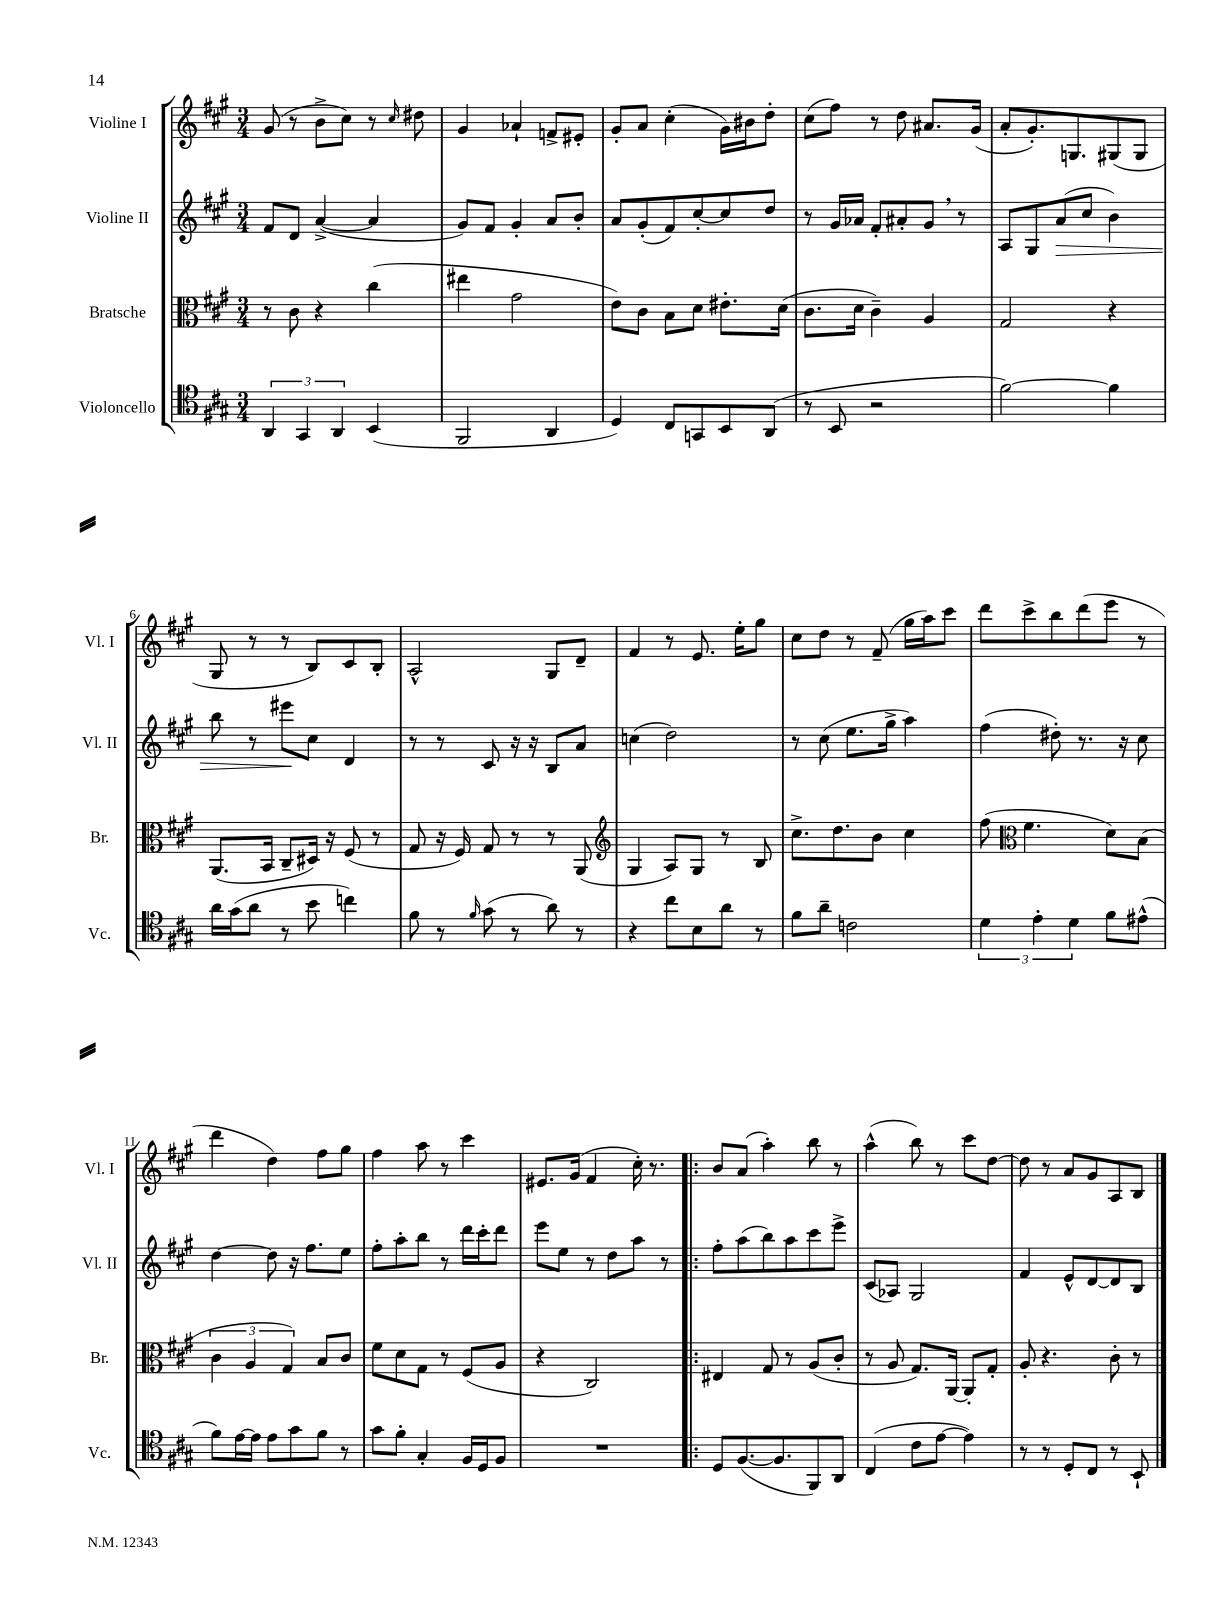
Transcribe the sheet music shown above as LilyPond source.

<<
\new StaffGroup <<
\new Staff = "s0" \with { instrumentName = "Violine I" shortInstrumentName = "Vl. I" } {
    \clef treble \key a \major \numericTimeSignature \time 3/4
    gis'8( r8 b'8-> cis''8) r8 \grace { cis''16 } dis''8 |
    gis'4 aes'4-! f'8-> eis'8-. |
    gis'8-. a'8 cis''4-.( gis'16) bis'16 d''8-. |
    cis''8( fis''8) r8 d''8 ais'8. gis'16( |
    a'8-. gis'8.-.) g8. gis8( gis8 |
    gis8 r8 r8 b8) cis'8 b8-. |
    a2-^ gis8 d'8-- |
    fis'4 r8 e'8. e''16-. gis''8 |
    cis''8 d''8 r8 fis'8--( gis''16 a''16) cis'''8 |
    d'''8 cis'''8-> b''8 d'''8( e'''8 r8 |
    d'''4 d''4) fis''8 gis''8 |
    fis''4 a''8 r8 cis'''4 |
    eis'8. gis'16( fis'4 cis''16-.) r8. |
    \bar ".|:" b'8 a'8( a''4-.) b''8 r8 |
    a''4-^( b''8) r8 cis'''8 d''8~ |
    d''8 r8 a'8 gis'8 a8 b8 \bar "|." |
}
\new Staff = "s1" \with { instrumentName = "Violine II" shortInstrumentName = "Vl. II" } {
    \clef treble \key a \major \numericTimeSignature \time 3/4
    fis'8 d'8 a'4~->( a'4 |
    gis'8) fis'8 gis'4-. a'8 b'8-. |
    a'8 gis'8-.( fis'8) cis''8~-. cis''8 d''8 |
    r8 gis'16 aes'16 fis'8-. ais'8-. gis'8 \breathe r8 |
    a8 gis8 a'8\>( cis''8 b'4) |
    b''8 r8 eis'''8\! cis''8 d'4 |
    r8 r8 cis'8 r16 r16 b8 a'8 |
    c''4( d''2) |
    r8 cis''8( e''8. gis''16-> a''4) |
    fis''4( dis''8-.) r8. r16 cis''8 |
    d''4~ d''8 r16 fis''8. e''8 |
    fis''8-. a''8-. b''8 r8 d'''16 cis'''16-. d'''8 |
    e'''8 e''8 r8 d''8 a''8 r8 |
    \bar ".|:" fis''8-. a''8( b''8) a''8 cis'''8 e'''8-> |
    cis'8( aes8) gis2 |
    fis'4 e'8-^ d'8~ d'8 b8 \bar "|." |
}
\new Staff = "s2" \with { instrumentName = "Bratsche" shortInstrumentName = "Br." } {
    \clef alto \key a \major \numericTimeSignature \time 3/4
    r8 cis'8 r4 cis''4( |
    eis''4 gis'2 |
    e'8) cis'8 b8 d'8 eis'8.-. d'16( |
    cis'8. d'16 cis'4--) a4 |
    gis2 r4 |
    a,8.( b,16 cis8-- dis16) r16 fis8( r8 |
    gis8 r16 fis16) gis8 r8 r8 a,8( |
    \clef treble gis4 a8) gis8 r8 b8 |
    cis''8.-> d''8. b'8 cis''4 |
    fis''8( \clef alto fis'4. d'8) b8( |
    \tuplet 3/2 { cis'4 a4 gis4) } b8 cis'8 |
    fis'8 d'8 gis8 r8 fis8( a8 |
    r4 cis2) |
    \bar ".|:" eis4 gis8 r8 a8( cis'8-. |
    r8 a8 gis8.) a,16~ a,8-. gis8-. |
    a8-. r4. cis'8-. r8 \bar "|." |
}
\new Staff = "s3" \with { instrumentName = "Violoncello" shortInstrumentName = "Vc." } {
    \clef tenor \key a \major \numericTimeSignature \time 3/4
    \tuplet 3/2 { a,4 gis,4 a,4 } b,4( |
    fis,2 a,4 |
    d4) cis8 g,8 b,8 a,8( |
    r8 b,8 r2 |
    fis'2~) fis'4 |
    a'16 gis'16( a'8 r8 b'8 c''4) |
    fis'8 r8 \grace { fis'16 } gis'8( r8 a'8) r8 |
    r4 cis''8 b8 a'8 r8 |
    fis'8 a'8-- c'2 |
    \tuplet 3/2 { d'4 e'4-. d'4 } fis'8 eis'8-^( |
    fis'8) e'16~ e'16 e'8 gis'8 fis'8 r8 |
    gis'8 fis'8-. gis4-. fis16 d16 fis8 |
    R2. |
    \bar ".|:" d8 fis8.~( fis8. fis,8) a,8 |
    cis4( cis'8 e'8~ e'4) |
    r8 r8 d8-. cis8 r8 b,8-! \bar "|." |
}
>>
>>
